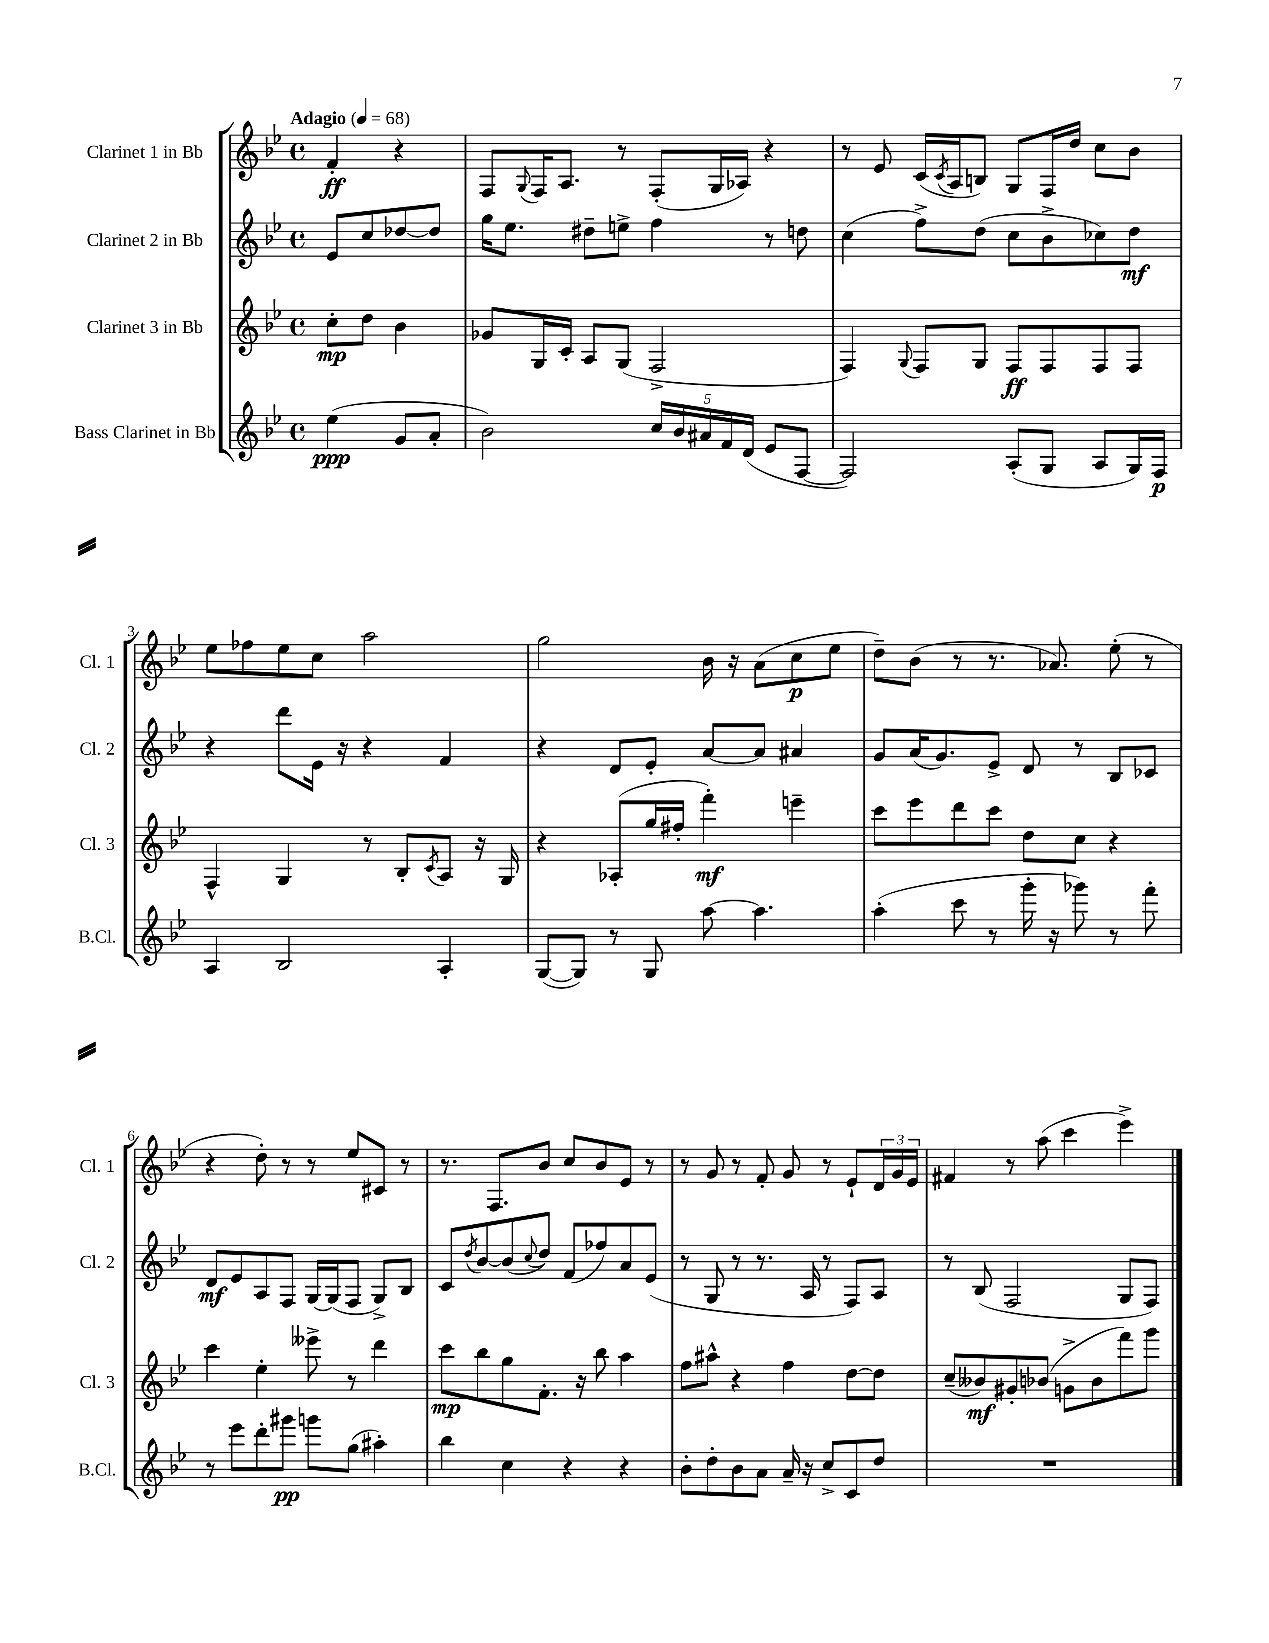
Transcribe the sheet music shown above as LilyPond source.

<<
\new StaffGroup <<
\new Staff = "s0" \with { instrumentName = "Clarinet 1 in Bb" shortInstrumentName = "Cl. 1" } {
    \clef treble \key bes \major \defaultTimeSignature \time 4/4 \partial 2 \tempo "Adagio" 4 = 68
    f'4-.\ff r4 |
    f8 \appoggiatura { g8 } f16 a8. r8 f8-.( g16 aes16) r4 |
    r8 ees'8 c'16( \acciaccatura { c'8 } a16 b8) g8 f16 d''16 c''8 bes'8 |
    ees''8 fes''8 ees''8 c''8 a''2 |
    g''2 bes'16 r16 a'8( c''8\p ees''8 |
    d''8--) bes'8( r8 r8. aes'8.) ees''8-.( r8 |
    r4 d''8-.) r8 r8 ees''8 cis'8 r8 |
    r8. f8. bes'8 c''8 bes'8 ees'8 r8 |
    r8 g'8 r8 f'8-. g'8 r8 ees'8-! \tuplet 3/2 { d'16 g'16 ees'16 } |
    fis'4 r8 a''8( c'''4 ees'''4->) \bar "|." |
}
\new Staff = "s1" \with { instrumentName = "Clarinet 2 in Bb" shortInstrumentName = "Cl. 2" } {
    \clef treble \key bes \major \defaultTimeSignature \time 4/4 \partial 2
    ees'8 c''8 des''8~ des''8 |
    g''16 ees''8. dis''8-- e''8-> f''4 r8 d''8 |
    c''4( f''8->) d''8( c''8 bes'8-> ces''8) d''8\mf |
    r4 d'''8 ees'16 r16 r4 f'4 |
    r4 d'8 ees'8-. a'8~ a'8 ais'4 |
    g'8 a'16( g'8.) ees'8-> d'8 r8 bes8 ces'8 |
    d'8\mf ees'8 a8 f8 g16~ g16( f8 g8->) bes8 |
    c'8 \acciaccatura { d''8 } bes'8~ bes'8( \appoggiatura { c''8 } d''8) f'8( fes''8) a'8 ees'8( |
    r8 g8 r8 r8. a16 r8 f8) a8 |
    r8 bes8( f2 g8 f8) \bar "|." |
}
\new Staff = "s2" \with { instrumentName = "Clarinet 3 in Bb" shortInstrumentName = "Cl. 3" } {
    \clef treble \key bes \major \defaultTimeSignature \time 4/4 \partial 2
    c''8-.\mp d''8 bes'4 |
    ges'8 g16 c'16-. a8 g8( f2-> |
    f4) \appoggiatura { g8 } f8 g8 f8\ff f8 f8 f8 |
    f4-^ g4 r8 bes8-. \acciaccatura { c'8 } a8 r16 g16 |
    r4 aes8-.( g''16 fis''16-. f'''4-.\mf) e'''4-- |
    c'''8 ees'''8 d'''8 c'''8 d''8 c''8 r4 |
    c'''4 ees''4-. eeses'''8-> r8 d'''4 |
    c'''8\mp bes''8 g''8 f'8.-. r16 bes''8 a''4 |
    f''8 ais''8-^ r4 f''4 d''8~ d''8 |
    c''8--( beses'8\mf) gis'8-. bes'8( g'8-> bes'8 f'''8) g'''8 \bar "|." |
}
\new Staff = "s3" \with { instrumentName = "Bass Clarinet in Bb" shortInstrumentName = "B.Cl." } {
    \clef treble \key bes \major \defaultTimeSignature \time 4/4 \partial 2
    ees''4\ppp( g'8 a'8-. |
    bes'2) \tuplet 5/4 { c''16 bes'16 ais'16 f'16 d'16( } ees'8 f8~ |
    f2) a8-.( g8 a8 g16) f16\p |
    a4 bes2 a4-. |
    g8~( g8) r8 g8 a''8~ a''4. |
    a''4-.( c'''8 r8 g'''16-. r16 ges'''8) r8 f'''8-. |
    r8 ees'''8 d'''8-. gis'''8\pp g'''8 g''8( ais''4-.) |
    bes''4 c''4 r4 r4 |
    bes'8-. d''8-. bes'8 a'8 a'16-- r16 c''8-> c'8 d''8 |
    R1 \bar "|." |
}
>>
>>
